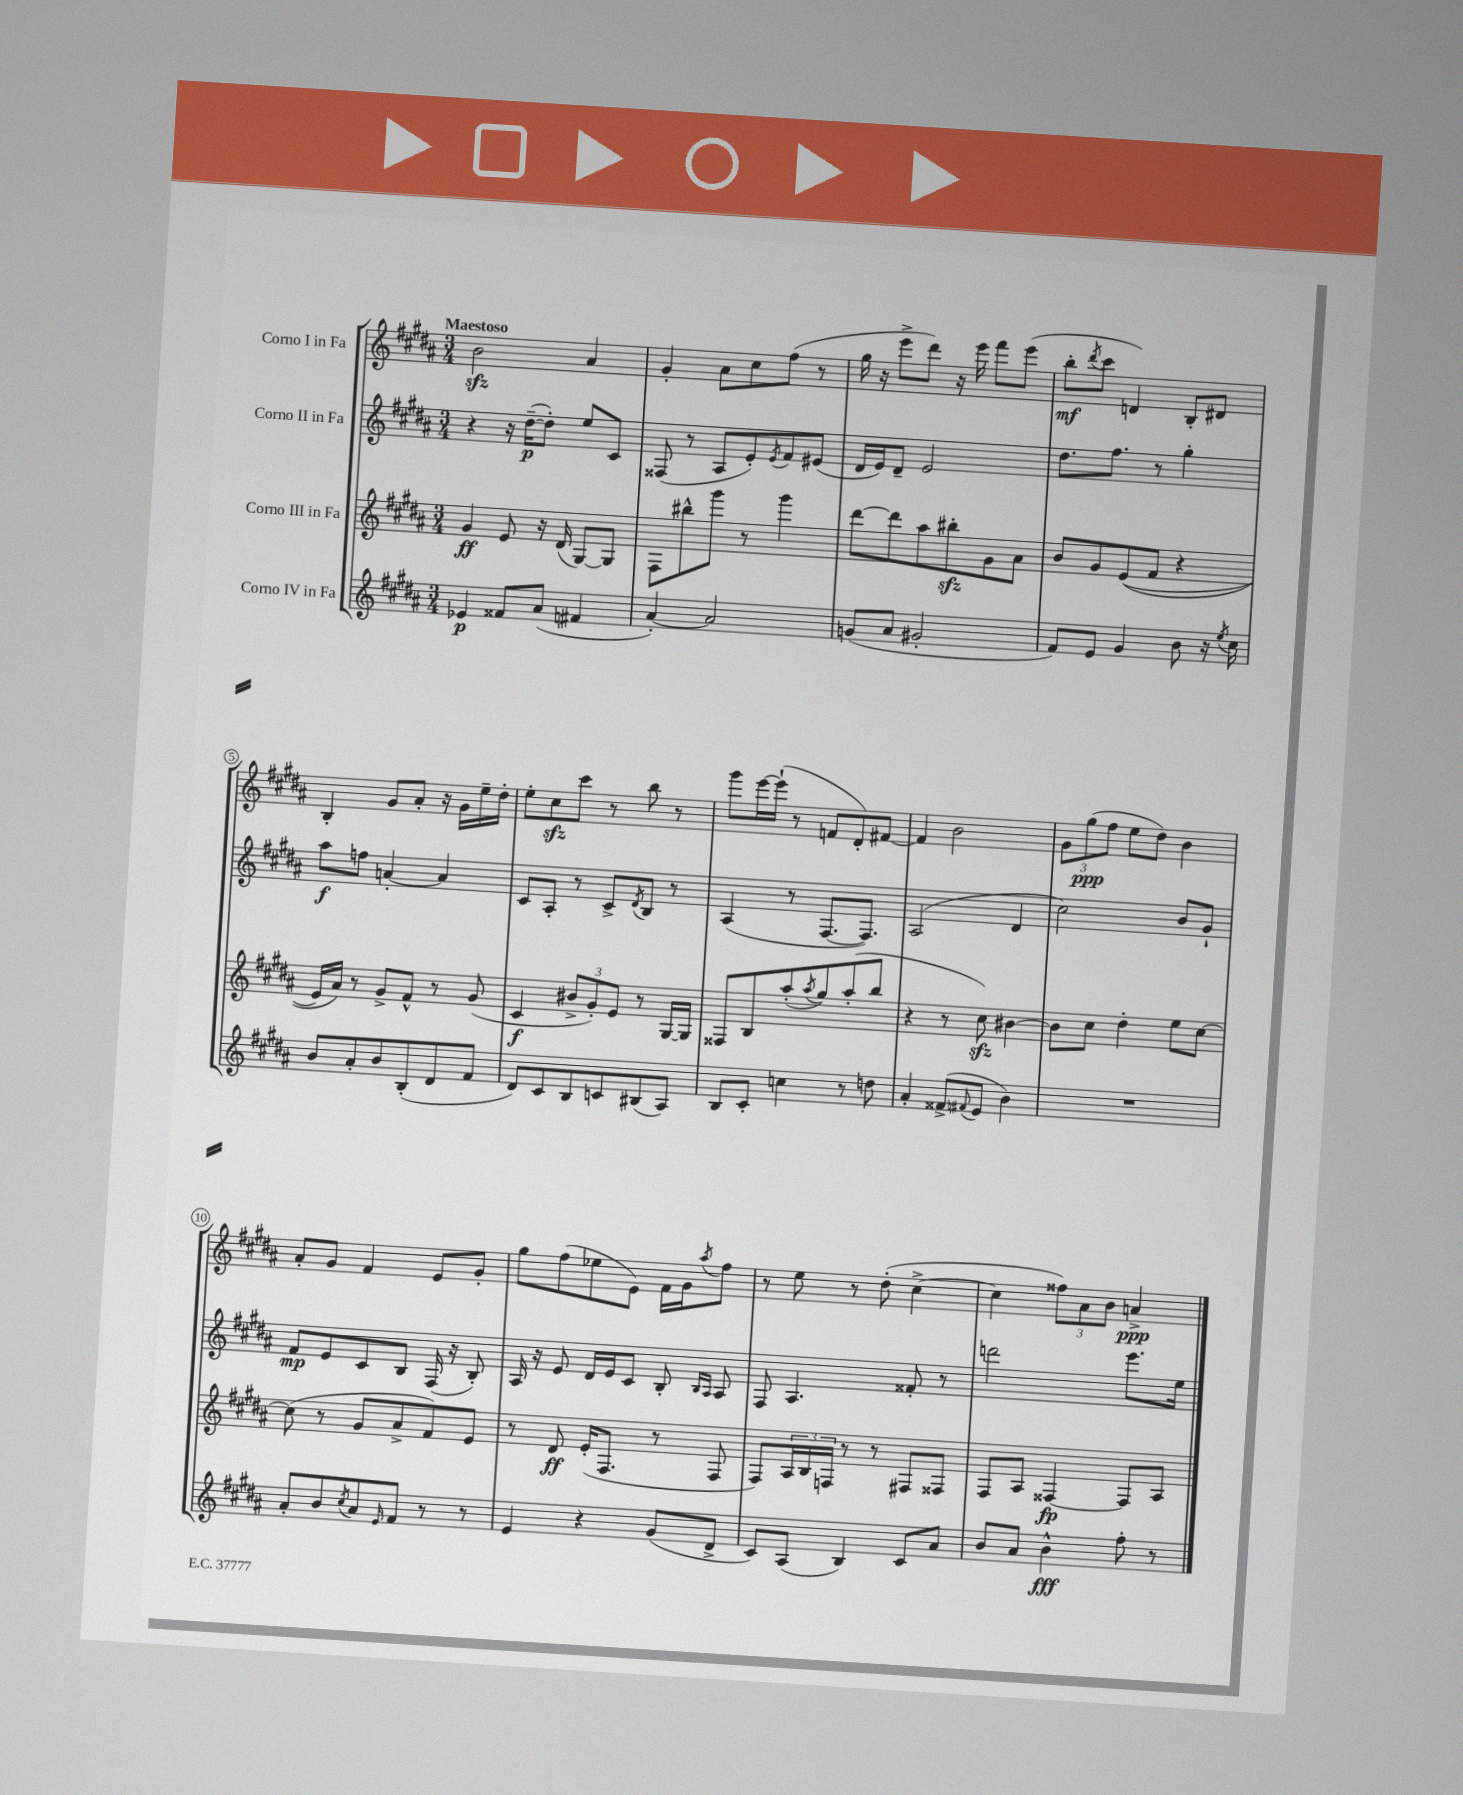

**kern	**dynam	**kern	**dynam	**kern	**dynam	**kern	**dynam
*part4	*part4	*part3	*part3	*part2	*part2	*part1	*part1
*staff4	*staff4	*staff3	*staff3	*staff2	*staff2	*staff1	*staff1
*I"Corno IV in Fa	*	*I"Corno III in Fa	*	*I"Corno II in Fa	*	*I"Corno I in Fa	*
*clefG2	*	*clefG2	*	*clefG2	*	*clefG2	*
*k[f#c#g#d#a#]	*	*k[f#c#g#d#a#]	*	*k[f#c#g#d#a#]	*	*k[f#c#g#d#a#]	*
*M3/4	*	*M3/4	*	*M3/4	*	*M3/4	*
=1	=1	=1	=1	=1	=1	=1	=1
!	!	!	!	!	!	!LO:TX:a:B:t=Maestoso	!
4e-X/	p	4g#/	ff	4r	.	2bzz\	.
8f##X/L	.	8e/	.	16r	.	.	.
.	.	.	.	([16dd#~\KL	p	.	.
(8a#/J	.	16r	.	8dd#'\J])	.	.	.
.	.	(16d#/	.	.	.	.	.
4f#X/	.	[8G#/L)	.	8ee/L	.	4a#/	.
.	.	8G#/J]	.	8c#/J	.	.	.
=2	=2	=2	=2	=2	=2	=2	=2
[4a#'/)	.	8F#\L	.	(8F##X/	.	4g#'/	.
.	.	8bb#X^^\	.	8r	.	.	.
2a#/]	.	8ggg#\J	.	8A#/L	.	8a#\L	.
.	.	8r	.	8e'/)	.	8cc#\	.
.	.	.	.	8qe/	.	.	.
.	.	4ggg#\	.	8f#/	.	(8ff#\J	.
.	.	.	.	(8e#X/J	.	8r	.
=3	=3	=3	=3	=3	=3	=3	=3
(8gn/L	.	[8ddd#\L	.	16d#/LL	.	16gg#\	.
.	.	.	.	16e/J)	.	16r	.
8a#/J	.	8ddd#\]	.	8d#~/J	.	8eee^\L	.
2g#X'/	.	8aa#\	.	2e/	.	8ddd#\J)	.
.	.	8bb#Xzz'\	.	.	.	16r	.
.	.	.	.	.	.	16eee\	.
.	.	8g#\	.	.	.	8fff#\L	.
.	.	8a#\J	.	.	.	(8eee\J	.
=4	=4	=4	=4	=4	=4	=4	=4
8f#/L)	.	8b/L	.	8.dd#\L	.	8bb'\L	mf
.	.	.	.	.	.	8qddd#/	.
8e/J	.	8g#/	.	.	.	8ccc#\J	.
.	.	.	.	8.ff#\J	.	.	.
4g#/	.	((8e/	.	.	.	4dn/)	.
.	.	8f#/J	.	8r	.	.	.
8b\	.	4r	.	4gg#'\	.	8B'/L	.
16r	.	.	.	.	.	8d#X/J	.
8qee/	.	.	.	.	.	.	.
16cc#\	.	.	.	.	.	.	.
!!LO:LB:g=z
=5	=5	=5	=5	=5	=5	=5	=5
8b/L	.	16e/LL)	.	8aa#\L	f	4B'/	.
.	.	16a#/JJ)	.	.	.	.	.
8a#'/	.	8r	.	8ffn\J	.	.	.
8b/	.	8g#^/L	.	[4an'/	.	8g#/L	.
(8B'/	.	8f#^^/J	.	.	.	8a#'/J	.
8d#/	.	8r	.	4a/]	.	16r	.
.	.	.	.	.	.	16g#\LL	.
8f#/J	.	(8g#/	.	.	.	16ee~\	.
.	.	.	.	.	.	16dd#'\JJ	.
=6	=6	=6	=6	=6	=6	=6	=6
8d#/L)	.	4c#/	f	8c#/L	.	8ee'\L	.
8c#/	.	.	.	8A#'/J	.	8cc#zz\	.
8B/	.	12b#X^/L	.	8r	.	8ccc#\J	.
.	.	12g#'/)	.	.	.	.	.
8cn/	.	.	.	8c#^/L	.	8r	.
.	.	12e/J	.	.	.	.	.
.	.	.	.	8qd#/	.	.	.
(8B#X/	.	8r	.	8B/J	.	8bb\	.
8A#/J)	.	[16G#/LL	.	8r	.	8r	.
.	.	16G#/JJ]	.	.	.	.	.
=7	=7	=7	=7	=7	=7	=7	=7
8B/L	.	8F##X/L	.	(4A#/	.	8ggg#\L	.
8c#'/J	.	8B/	.	.	.	[16eee\L	.
.	.	.	.	.	.	(16eee`\JJ]	.
4ccn\	.	(8aa#'/	.	8r	.	8r	.
.	.	8qaa#/	.	.	.	.	.
.	.	8gg#/)	.	[8.F#/L	.	8fn/L	.
8r	.	(8aa#'/	.	.	.	8d#'/)	.
.	.	.	.	8.F#/J])	.	.	.
8ddn\	.	8bb/J	.	.	.	[8f#X/J	.
=8	=8	=8	=8	=8	=8	=8	=8
4a#'/	.	4r	.	(2A#/	.	4f#/]	.
(8f##X^/L	.	8r	.	.	.	2b\	.
8qqf#X/	.	.	.	.	.	.	.
8e/J	.	8cc#zz\)	.	.	.	.	.
4b\)	.	[4b#X\	.	4d#/	.	.	.
=9	=9	=9	=9	=9	=9	=9	=9
2.r	.	8b#\L]	.	2cc#\)	.	12g#\L	.
.	.	.	.	.	.	(12gg#\	ppp
.	.	8cc#\J	.	.	.	.	.
.	.	.	.	.	.	12ff#\J	.
.	.	4dd#'\	.	.	.	8ee\L	.
.	.	.	.	.	.	8dd#\J)	.
.	.	8ee\L	.	8b/L	.	4b\	.
.	.	[8cc#\J	.	8g#`/J	.	.	.
!!LO:LB:g=z
=10	=10	=10	=10	=10	=10	=10	=10
8a#'/L	.	(8cc#\]	.	8f#/L	mp	8a#'/L	.
8b/	.	8r	.	8e/	.	8g#/J	.
8qcc#/	.	.	.	.	.	.	.
8a#/	.	8g#/L	.	8c#/	.	4f#/	.
16qqe/	.	.	.	.	.	.	.
8f#/J	.	8a#^/	.	8B/J	.	.	.
8r	.	8f#/)	.	(16F#/	.	8e/L	.
.	.	.	.	16r	.	.	.
8r	.	8e/J	.	8B'/)	.	8g#'/J	.
=11	=11	=11	=11	=11	=11	=11	=11
4e/	.	8r	.	16A#/	.	8gg#\L	.
.	.	.	.	16r	.	.	.
.	.	8d#/	ff	8e/	.	(8ff#\	.
4r	.	(16e'/KL	.	16d#/LL	.	8ee-X\	.
.	.	8.F#/J	.	16e/J	.	.	.
.	.	.	.	8c#/J	.	8e\J)	.
(8g#/L	.	8r	.	8B'/	.	16f#\LL	.
.	.	.	.	.	.	16g#\J	.
.	.	.	.	16qqB/LL	.	.	.
.	.	.	.	16qqA#/JJ	.	8qaa#/	.
8d#^/J	.	8F#/	.	8A#/	.	8ff#\J	.
=12	=12	=12	=12	=12	=12	=12	=12
8c#/L)	.	8F#/L)	.	8F#/	.	8r	.
(8A#/J	.	24A#/L	.	4.A#/	.	8ee\	.
.	.	24B/	.	.	.	.	.
.	.	24Fn/JJ	.	.	.	.	.
4B/)	.	8r	.	.	.	8r	.
.	.	8r	.	.	.	(8dd#'\	.
8c#/L	.	8F#X/L	.	8f##X'/	.	[4cc#^\	.
8a#/J	.	8F##X/J	.	8r	.	.	.
=13	=13	=13	=13	=13	=13	=13	=13
8b/L	.	8F#/L	.	2dddn\	.	4cc#\]	.
8a#/J	.	8A#/J	.	.	.	.	.
4b^^\	fff	[4F##X/	fp	.	.	12ff##X\L)	.
.	.	.	.	.	.	12a#\	.
.	.	.	.	.	.	12b\J	.
8ff#'\	.	8F##/L]	.	8.eee\L	.	4an^/	ppp
8r	.	8A#/J	.	.	.	.	.
.	.	.	.	16ee\Jk	.	.	.
==	==	==	==	==	==	==	==
*-	*-	*-	*-	*-	*-	*-	*-
